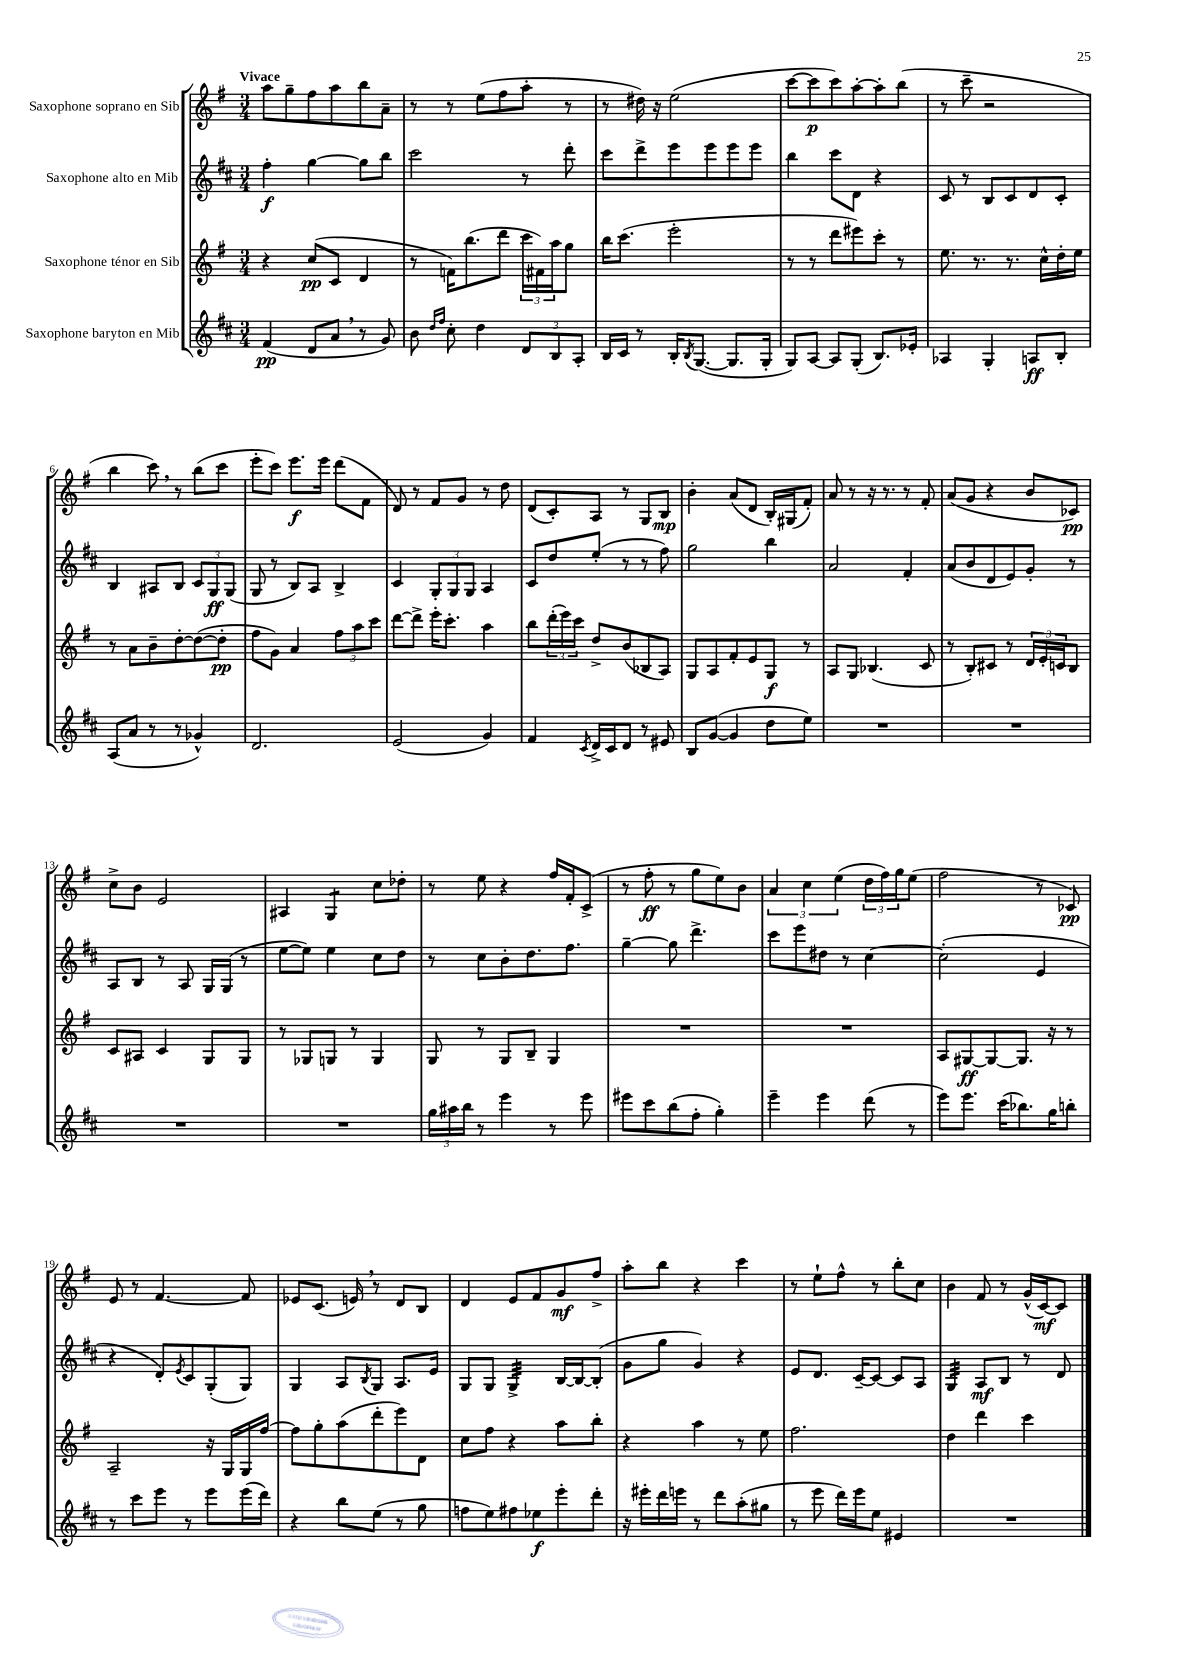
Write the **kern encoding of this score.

**kern	**kern	**kern	**kern
*staff4	*staff3	*staff2	*staff1
*clefG2	*clefG2	*clefG2	*clefG2
*k[f#c#]	*k[f#]	*k[f#c#]	*k[f#]
*M3/4	*M3/4	*M3/4	*M3/4
(4f#	4r	4ff#'	8aa
.	.	.	8gg~
8d	(8cc	[4gg	8ff#
8a	8c	.	8aa
8r	4d	8gg]	8bb
8g)	.	8bb	8a~
=	=	=	=
8b	8r	2ccc#	8r
16qqdd	.	.	.
16qqff#	.	.	.
8cc#'	16f)	.	8r
.	(8.bb	.	.
4dd	.	.	(8ee
.	8ddd	.	8ff#
12d	24ccc	8r	8aa'
.	24f#)	.	.
12B	24aa	.	.
.	8gg	8ddd'	8r
12A'	.	.	.
=	=	=	=
16B	16bb	8ccc#	8r
16c#	(8.ccc	.	.
8r	.	8ddd^	16dd#)
.	.	.	16r
16B'	2eee'	8eee	(2ee
8qB	.	.	.
([8.G	.	.	.
.	.	8eee	.
8.G]	.	8eee	.
.	.	8eee	.
16G'	.	.	.
=	=	=	=
8G)	8r	4bb	[8ccc
[8A	8r	.	8ccc]
8A]	8ddd	8ccc#	8ccc)
(8G'	8eee#)	8d	[8aa'
8.B)	8ccc'	4r	8aa']
.	8r	.	(8bb
16e-'	.	.	.
=	=	=	=
4A-	8.ee	8c#	8r
.	.	8r	8ccc~
.	8.r	.	.
4G'	.	8B	2r
.	8.r	8c#	.
8A	.	8d	.
.	16cc^^	.	.
8B'	16dd'	8c#'	.
.	16ee	.	.
=	=	=	=
(8A	8r	4B	4bb
8a	8a	.	.
8r	8b~	8A#	8ccc)
8r	[8dd'	8B	8r
4g-^^)	(8dd_	12c#	(8bb
.	.	12G	.
.	8dd']	.	8ccc
.	.	(12G	.
=	=	=	=
2.d	8ff#	8G	8eee'
.	8g)	8r	8ccc)
.	4a	8B)	8.eee
.	.	8A	.
.	.	.	16eee
.	12ff#	4B^	(8ddd
.	12aa	.	.
.	.	.	8f#
.	12ccc	.	.
=	=	=	=
(2e	[8ddd	4c#	8d)
.	8ddd^]	.	8r
.	16eee'	12G'	8f#
.	8.ccc'	.	.
.	.	12G	.
.	.	.	8g
.	.	12G	.
4g)	4aa	4A	8r
.	.	.	8dd
=	=	=	=
4f#	8bb	8c#	(8d
.	(24ddd'	8dd	8c')
.	24eee)	.	.
.	24ccc	.	.
8qc#	.	.	.
16d^	8dd^	(8ee'	8A
16c#	.	.	.
8d	(8b	8r	8r
8r	8B-	8r	8G
8e#	8A)	8ff#)	8B
=	=	=	=
8B	8G	2gg	4b'
([8g	8A	.	.
4g]	8f#'	.	(8a
.	8e	.	8d
8dd	8G	4bb	16B')
.	.	.	(16G#
8ee)	8r	.	8f#')
=	=	=	=
2.r	8A	2a	8a
.	8G	.	8r
.	(4.B-	.	16r
.	.	.	8.r
.	.	4f#'	8r
.	8c	.	8f#'
=	=	=	=
2.r	8r	(8a	(8a
.	8B')	8b	8g
.	8c#	8d	4r
.	8r	8e)	.
.	24d	8g'	8b
.	24e'	.	.
.	24c	.	.
.	8B	8r	8c-)
=	=	=	=
2.r	8c	8A	8cc^
.	8A#	8B	8b
.	4c	8r	2e
.	.	8A	.
.	8G	16G	.
.	.	(16G	.
.	8G	8r	.
=	=	=	=
2.r	8r	[8ee	4A#
.	8G-	8ee])	.
.	8G	4ee	4G
.	8r	.	.
.	4G	8cc#	8cc
.	.	8dd	8dd-'
=	=	=	=
24gg	8G	8r	8r
24aa#	.	.	.
24bb	.	.	.
8r	8r	8cc#	8ee
4eee	8G	8b'	4r
.	8B~	8.dd	.
8r	4G	.	16ff#
.	.	8.ff#	16f#'
8eee	.	.	(8c^
=	=	=	=
8eee#	2.r	[4gg~	8r
8ccc#	.	.	8ff#'
(8bb	.	8gg]	8r
8ff#'	.	4.ddd^	8gg
4gg')	.	.	8ee)
.	.	.	8b
=	=	=	=
4eee~	2.r	8ccc#	6a
.	.	8eee	.
.	.	.	6cc
4eee	.	8dd#	.
.	.	.	(6ee
.	.	8r	.
(8ddd	.	[4cc#	24dd
.	.	.	24ff#)
.	.	.	24gg
8r	.	.	(8ee
=	=	=	=
8eee)	8A	(2cc#']	2ff#
8.eee	[8G#	.	.
.	8G#_	.	.
(16ccc#	.	.	.
8.bb-)	8.G#]	.	.
.	.	4e	8r
16gg	16r	.	.
8bb'	8r	.	8c-)
=	=	=	=
8r	2A~	4r	8e
8ccc#	.	.	8r
8eee	.	8d')	[4.f#
.	.	8qe	.
8r	.	8c#	.
8eee	16r	(8G'	.
.	16G	.	.
(16eee	16G	8G)	8f#]
16ddd)	[16ff#	.	.
=	=	=	=
4r	8ff#]	4G	8e-
.	8gg'	.	(8.c
8bb	(8aa	8A	.
.	.	.	16e)
.	.	8qB	.
(8ee	8ddd'	8G	8r
8r	8eee)	8.A	8d
8gg	8d	.	8B
.	.	16e	.
=	=	=	=
8ff	8cc	8G	4d
8ee)	8ff#	8G	.
8ff#	4r	4G^	8e
8ee-	.	.	8f#
8eee'	8aa	[16B	8g
.	.	16B_	.
8ddd'	8bb'	(8B']	8ff#^
=	=	=	=
16r	4r	8g	8aa'
16eee#'	.	.	.
16ddd	.	8gg	8bb
16eee	.	.	.
8r	4aa	4g)	4r
8ddd	.	.	.
(8aa'	8r	4r	4ccc
8gg#	8ee	.	.
=	=	=	=
8r	2.ff#	8e	8r
8eee	.	8.d	8ee`
16ddd)	.	.	8ff#^^
16eee	.	[16c#~	.
8ee	.	8c#_	8r
4e#	.	8c#]	8bb'
.	.	8A	8cc
=	=	=	=
2.r	4dd	4G	4b
.	4ddd	8A	8f#
.	.	8B	8r
.	4ccc	8r	(16g^^
.	.	.	[16c)
.	.	8d	8c]
==	==	==	==
*-	*-	*-	*-
